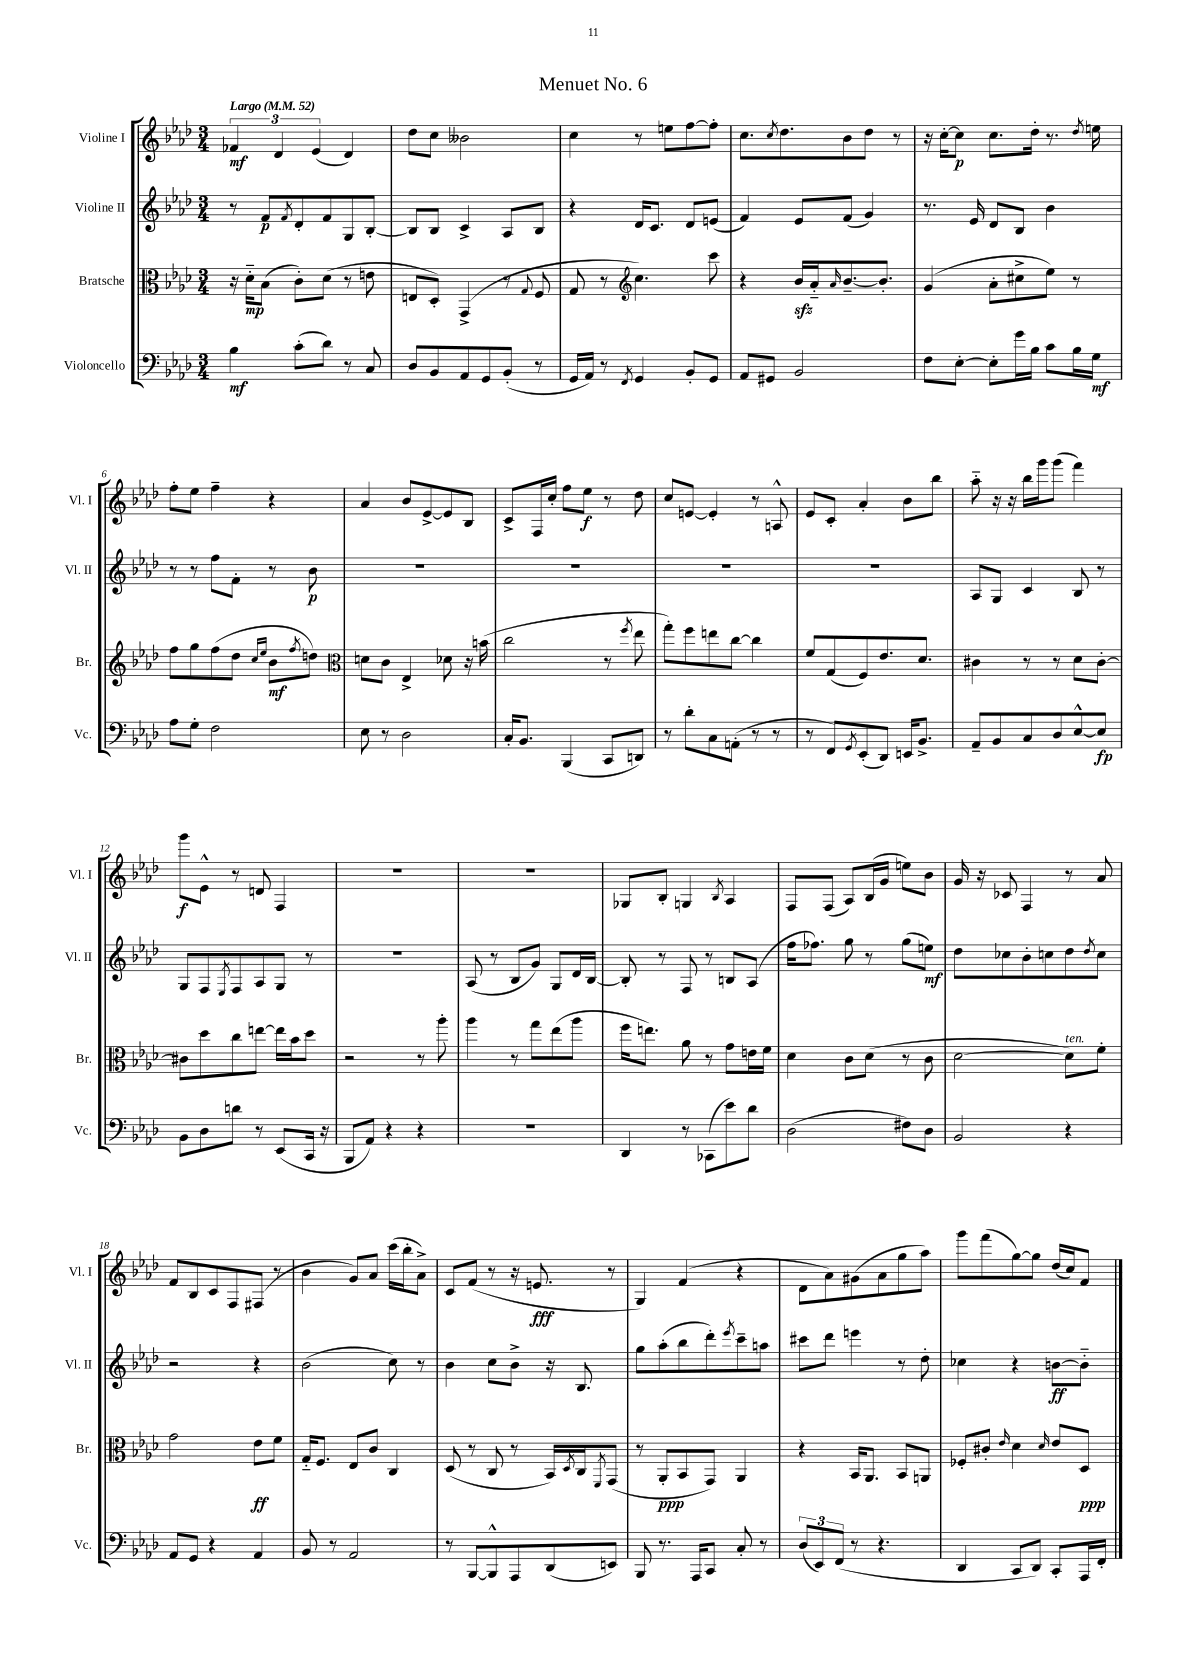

**kern	**kern	**kern	**kern
*staff4	*staff3	*staff2	*staff1
*clefF4	*clefC3	*clefG2	*clefG2
*k[b-e-a-d-]	*k[b-e-a-d-]	*k[b-e-a-d-]	*k[b-e-a-d-]
*M3/4	*M3/4	*M3/4	*M3/4
*MM52	*MM52	*MM52	*MM52
4B-	16r	8r	6f-
.	16d-'~	.	.
.	(8B-	8f	.
.	.	.	6d-
.	.	8qf	.
(8c'	8c')	8d-'	.
.	.	.	(6e-
8d-)	(8d-	8f	.
8r	8r	8G	4d-)
8C	8e	[8B-'	.
=	=	=	=
8D-	8E	8B-]	8dd-
8BB-	8D-')	8B-	8cc
8AA-	(4GG^	4c^	2b--
8GG	.	.	.
(8BB-'	8r	8A-	.
.	8qqG	.	.
8r	8F	8B-	.
=	=	=	=
16GG	8G	4r	4cc
16AA-)	.	.	.
8r	8r	.	.
*	*clefG2	*	*
8qFF	.	.	.
4GG	4.cc)	16d-	8r
.	.	8.c	.
.	.	.	8ee
8BB-'	.	8d-	[8ff
8GG	8ccc	(8e	8ff']
=	=	=	=
8AA-	4r	4f)	8.cc
8GG#	.	.	.
.	.	.	8qcc
.	.	.	8.dd-
2BB-	16b-	8e-	.
.	16a-'~	.	.
.	16qqa-	.	.
.	[8.b-~	(8f	8b-
.	.	4g)	8dd-
.	8.b-']	.	.
.	.	.	8r
=	=	=	=
8F	(4g	8.r	16r
.	.	.	[16cc'
[8E-'	.	.	8cc]
.	.	16e-	.
8E-']	8a-'	8d-	8.cc
16g	8cc#^	8B-	.
16B-	.	.	16dd-'
8c	8ee-)	4b-	8.r
16B-	8r	.	.
.	.	.	8qdd-
16G	.	.	16ee
=	=	=	=
8A-	8ff	8r	8ff'
8G'	8gg	8r	8ee-
2F	(8ff	8ff	4ff~
.	8dd-	8f'	.
.	16qqcc	.	.
.	16qqee-	.	.
.	8b-	8r	4r
.	8qff	.	.
.	8dd)	8b-	.
=	=	=	=
*	*clefC3	*	*
8E-	8d	2.r	4a-
8r	8c	.	.
2D-	4E-^	.	8b-
.	.	.	[8e-^
.	8d-	.	8e-]
.	16r	.	8B-
.	(16b	.	.
=	=	=	=
16C'	2cc	2.r	8c^
8.BB-	.	.	.
.	.	.	16F
.	.	.	16cc'
(4BBB-	.	.	8ff
.	.	.	8ee-
8CC	8r	.	8r
.	8qff	.	.
8DD)	8ee-	.	8dd-
=	=	=	=
8r	8gg')	2.r	8cc
8d-'	8ff	.	[8e
8C	8ee	.	4e']
(8AA'	[8cc	.	.
8r	4cc]	.	8r
8r	.	.	8A^^
=	=	=	=
8r	8f	2.r	8e-
8FF)	(8G	.	8c'
8qGG	.	.	.
(8EE-'	8F)	.	4a-'
8DD-)	8.e-	.	.
16EE	.	.	8b-
8.BB-^	8.d-	.	.
.	.	.	8bb-
=	=	=	=
8AA-~	4c#	8A-	8aa-'~
8BB-	.	8G	16r
.	.	.	16r
8C	8r	4c	16bb-
.	.	.	16ggg
8D-	8r	.	(8ggg
[8E-^^	8d-	8B-	4fff)
8E-]	[8c#'	8r	.
=	=	=	=
8BB-	8c#]	8G	8ggg
8D-	8dd-	8F	8e-^^
.	.	8qE-	.
8d	8cc	8F	8r
8r	[8ee	8A-	8d
(8EE-	16ee]	8G	4F
.	16b-	.	.
16CC	8dd-	8r	.
16r	.	.	.
=	=	=	=
8BBB-	2r	2.r	2.r
8AA-)	.	.	.
4r	.	.	.
4r	8r	.	.
.	8aa-'	.	.
=	=	=	=
2.r	4aa-	(8A-	2.r
.	.	8r	.
.	8r	8B-	.
.	8gg	8g)	.
.	(8ee-	8G	.
.	8aa-	16d-	.
.	.	[16B-	.
=	=	=	=
4DD-	16ff	8B-']	8G-
.	8.ee)	.	.
.	.	8r	8B-'
8r	8a-	8F	4G
(8CC-	8r	8r	.
.	.	.	8qB-
8e-)	8g	8B	4A-
8d-	16e	(8A-	.
.	16f	.	.
=	=	=	=
(2D-	4d-	16ff	8F
.	.	8.ff-)	.
.	.	.	(8F
.	8c	8gg	8A-)
.	(8d-	8r	(16B-
.	.	.	16g
8F#)	8r	(8gg	8ee)
8D-	8c	8ee)	8b-
=	=	=	=
2BB-	[2d-	8dd-	16g
.	.	.	16r
.	.	8cc-	8c-
.	.	8b-'	4F
.	.	8cc	.
4r	8d-])	8dd-	8r
.	.	8qdd-	.
.	8f'	8cc	8a-
=	=	=	=
8AA-	2g	2r	8f
8GG	.	.	8B-
4r	.	.	8c
.	.	.	8F
4AA-	8e-	4r	(8F#
.	8f	.	8r
=	=	=	=
8BB-	16G'~	(2b-	4b-
.	8.F	.	.
8r	.	.	.
2AA-	8E-	.	8g)
.	8c	.	8a-
.	4C	8cc)	(16ccc
.	.	.	16bb-'
.	.	8r	8a-^)
=	=	=	=
8r	(8D-	4b-	8c
[8BBB-	8r	.	(8f
8BBB-^^]	8C	8cc	8r
8AAA-	8r	8b-^	16r
.	.	.	8.e
(8DD-	16BB-)	16r	.
.	8qD-	.	.
.	16C	8.B-	.
.	8qFF	.	.
8EE)	(8GG	.	8r
=	=	=	=
8BBB-	8r	8gg	4G)
8.r	8AA-'	(8aa-'	.
.	8BB-	8bb-	(4f
16AAA-	.	.	.
8CC	8GG)	8ddd-')	.
.	.	8qeee-	.
8C'	4AA-	8ccc~	4r
8r	.	8aa	.
=	=	=	=
(12D-	4r	8ccc#	8d-
12EE-)	.	.	.
.	.	8ddd-	8a-)
(12FF	.	.	.
8r	16BB-	4eee	(8g#
.	8.AA-	.	.
4.r	.	.	8a-
.	8BB-	8r	8gg
.	8AA	8dd-'	8aa-)
=	=	=	=
4DD-	8F-'	4cc-	8ggg
.	8c#'	.	(8fff
.	16qqe-	.	.
8CC	4d-	4r	[8gg)
8DD-)	.	.	8gg]
.	16qqd-	.	.
8CC'	8e-	[8b	(16dd-
.	.	.	16cc)
16AAA-	8D-	8b'~]	8f
16FF'	.	.	.
==	==	==	==
*-	*-	*-	*-
